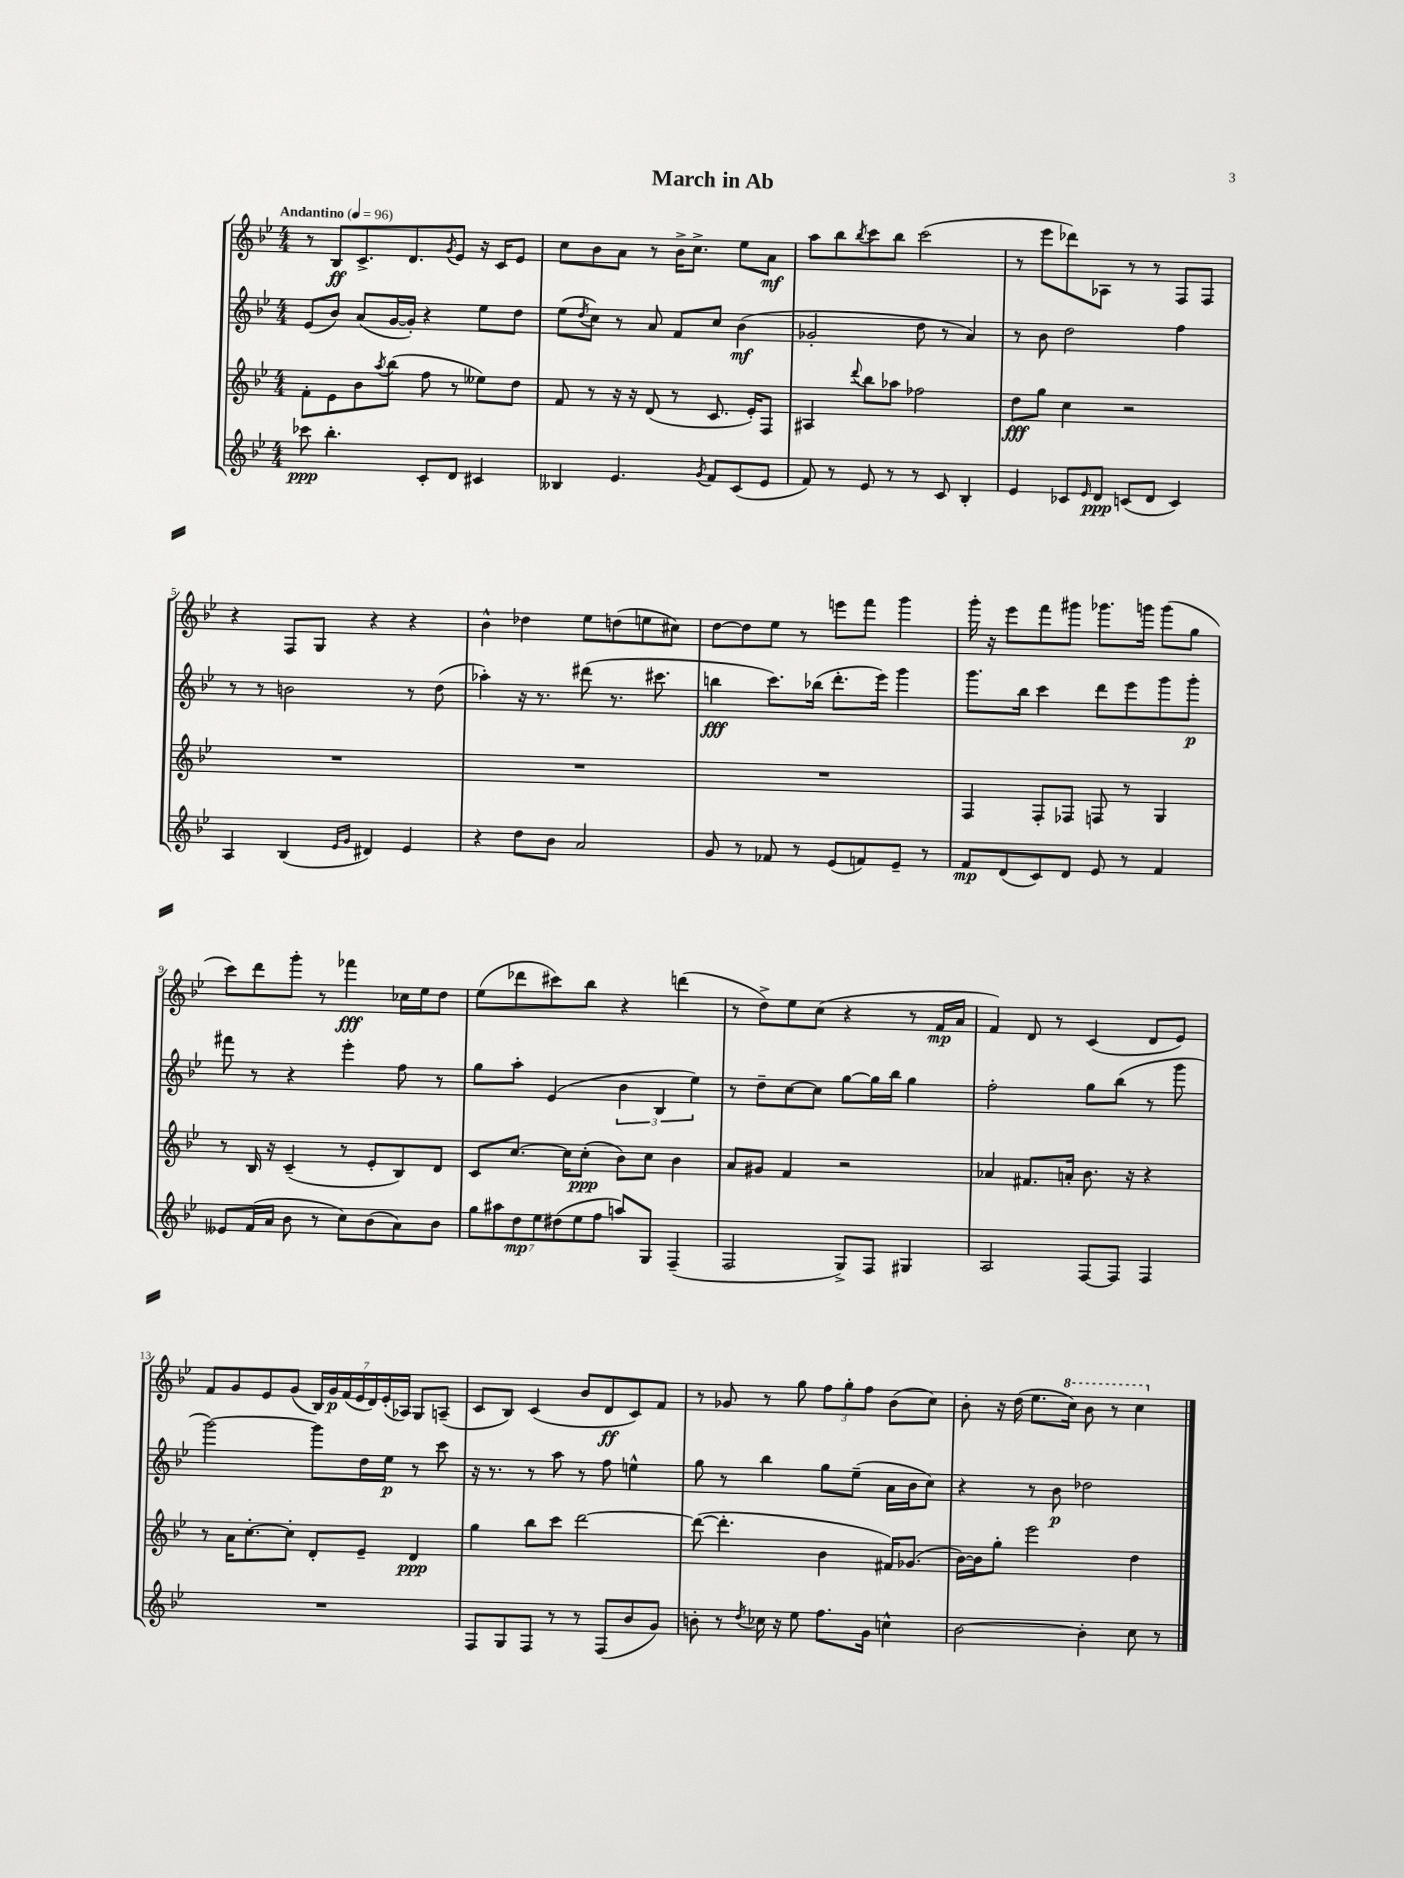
\header { title = "March in Ab" }
<<
\new StaffGroup <<
\new Staff = "s0" {
    \clef treble \key bes \major \numericTimeSignature \time 4/4 \tempo "Andantino" 4 = 96
    r8 bes8\ff c'8.-> d'8. \acciaccatura { g'8 } ees'8 r16 c'16 ees'8 |
    c''8 bes'8 a'8 r8 bes'16-> c''8.-> ees''8 a'8\mf |
    a''8 bes''8 \acciaccatura { bes''8 } c'''8 bes''8 c'''2( |
    r8 ees'''8 des'''8) aes8 r8 r8 f8 f8 |
    r4 f8 g8 r4 r4 |
    bes'4-^ des''4 ees''8 d''8( e''8 cis''8) |
    d''8~ d''8 ees''8 r8 e'''8 f'''8 g'''4 |
    g'''16-. r16 ees'''8 f'''8 gis'''8 ges'''8. g'''16 g'''8( g''8 |
    c'''8) d'''8 g'''8-. r8 fes'''4\fff ces''16 ees''16 d''8 |
    ees''8( des'''8 cis'''8) bes''8 r4 d'''4( |
    r8 d''8->) ees''8 c''8( r4 r8 f'16\mp a'16 |
    f'4) d'8 r8 c'4( d'8 ees'8) |
    f'8 g'8 ees'8 g'8( \tuplet 7/4 { bes16) g'16\p f'16( ees'16 d'16) ees'16-.( aes16) } g8 a8--( |
    c'8 bes8) c'4( bes'8 d'8\ff c'8) f'8 |
    r8 ges'8 r8 g''8 \tuplet 3/2 { f''8 g''8-. f''8 } bes'8( c''8) |
    bes'8-. r16 d''16( ees''8. \ottava #1 c'''16) bes''8 r8 c'''4 \ottava #0 \bar "|." |
}
\new Staff = "s1" {
    \clef treble \key bes \major \numericTimeSignature \time 4/4
    ees'8( bes'8) a'8( g'16~ g'16-.) r4 ees''8 d''8 |
    ees''8( \acciaccatura { d''8 } c''8) r8 a'8 f'8 c''8 bes'4\mf( |
    ges'2-. d''8 r8 a'4) |
    r8 bes'8 d''2 f''4 |
    r8 r8 b'2 r8 d''8( |
    aes''4-.) r16 r8. dis'''8( r8. cis'''8. |
    b''4\fff c'''8.) bes''16( d'''8.-. ees'''16) g'''4 |
    g'''8. bes''16 c'''4 d'''8 ees'''8 g'''8 g'''8-.\p |
    fis'''8 r8 r4 ees'''4-. f''8 r8 |
    g''8 a''8-. ees'4( \tuplet 3/2 { bes'4 bes4 ees''4) } |
    r8 d''8-- c''8~ c''8 g''8~ g''16 bes''16 g''4 |
    f''2-. g''8 bes''8( r8 g'''8 |
    g'''2~) g'''8 d''16 ees''16\p r8 c'''8 |
    r16 r8. r8 a''8 r8 f''8 e''4-^ |
    g''8 r8 bes''4 g''8 ees''8--( a'16 bes'16 c''8) |
    r4 r8 bes'8\p des''2 \bar "|." |
}
\new Staff = "s2" {
    \clef treble \key bes \major \numericTimeSignature \time 4/4
    f'8-. ees'8 bes'8 \acciaccatura { a''8 } bes''8( f''8 r8 eeses''8) d''8 |
    f'8 r8 r16 r16 d'8( r8 c'8. ees'16-.) f8 |
    ais4 \appoggiatura { d'''8 } bes''8 aes''8 fes''2 |
    d''8\fff g''8 c''4 r2 |
    R1 |
    R1 |
    R1 |
    f4 f8-. fes8 f8 r8 g4 |
    r8 bes16 r16 c'4--( r8 ees'8-. bes8) d'8 |
    c'8 c''8.~ c''16 c''8-.\ppp( bes'8) c''8 bes'4 |
    a'8 gis'8 f'4 r2 |
    aes'4 fis'8. a'16-. bes'8. r16 r4 |
    r8 a'16 c''8.~-. c''8-. d'8-. ees'8-- d'4\ppp |
    g''4 bes''8 c'''8 d'''2~ |
    d'''8~( d'''4.-. bes'4 fis'16) ges'8.( |
    bes'16~) bes'16 g''8-. ees'''2 d''4 \bar "|." |
}
\new Staff = "s3" {
    \clef treble \key bes \major \numericTimeSignature \time 4/4
    ces'''8\ppp bes''4.-. c'8-. d'8 cis'4 |
    beses4 ees'4. \acciaccatura { g'8 } f'8 c'8( ees'8 |
    f'8) r8 ees'8 r8 r8 c'8 bes4-. |
    ees'4 ces'8 \grace { ees'16 } d'8\ppp c'8( d'8 c'4) |
    a4 bes4( \grace { ees'16 g'16 } dis'4) ees'4 |
    r4 d''8 bes'8 a'2 |
    g'8 r8 fes'8 r8 ees'8( f'8) ees'8-- r8 |
    f'8\mp d'8( c'8) d'8 ees'8 r8 f'4 |
    eeses'8 f'16( a'16 bes'8 r8 c''8) bes'8( a'8) bes'8 |
    \tuplet 7/4 { g''8 ais''8 d''8\mp ees''8 dis''8( ees''8 f''8 } a''8) g8 f4--( |
    f2 g8->) f8 gis4 |
    a2 f8~ f8 f4 |
    R1 |
    f8 g8 f8 r8 r8 f8( bes'8 g'8) |
    b'8-. r8 \acciaccatura { d''8 } ces''16 r16 ees''8 f''8. g'16 c''4-^ |
    bes'2~ bes'4-. c''8 r8 \bar "|." |
}
>>
>>
